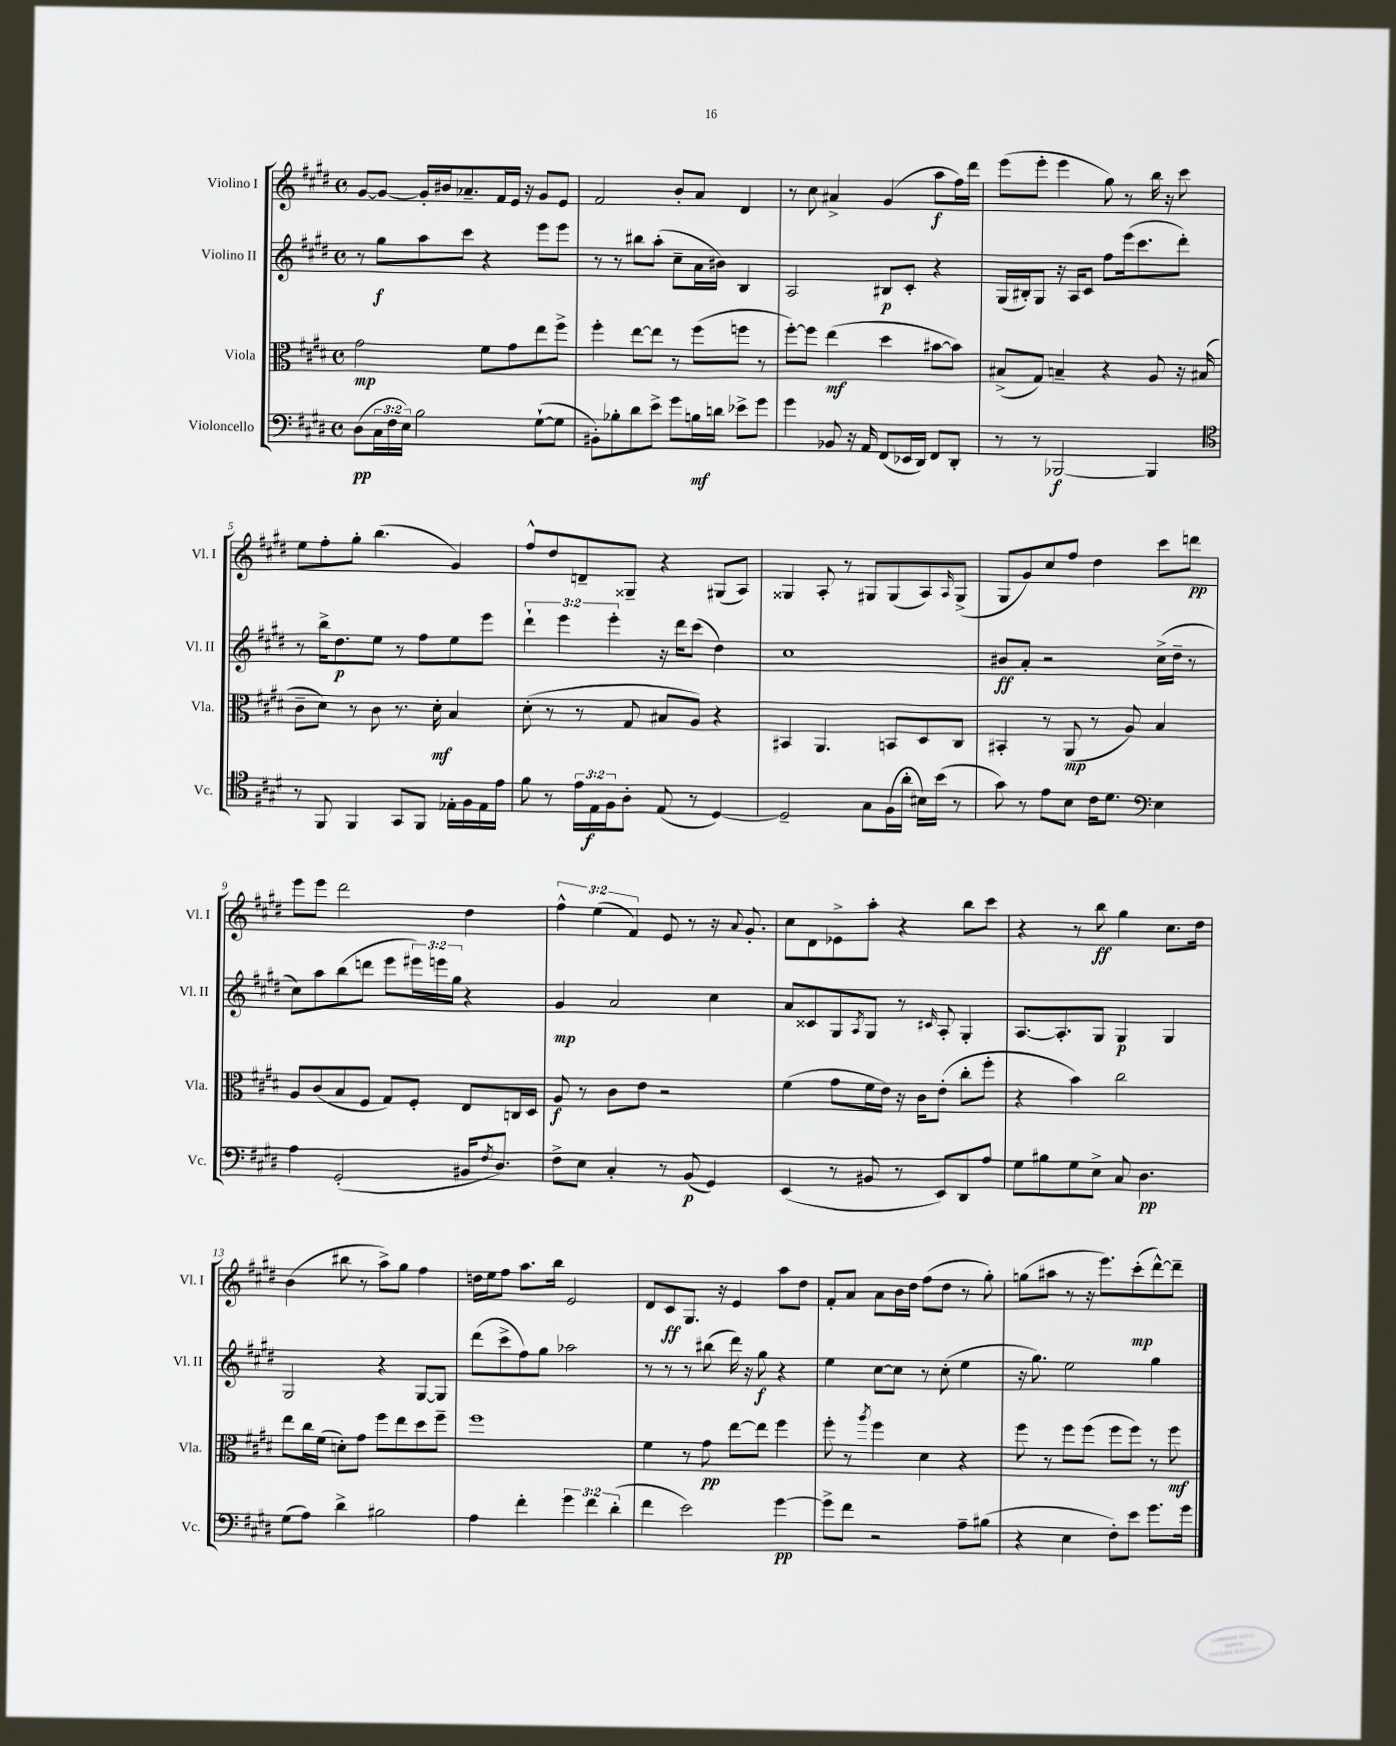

**kern	**kern	**kern	**kern
*staff4	*staff3	*staff2	*staff1
*clefF4	*clefC3	*clefG2	*clefG2
*k[f#c#g#d#]	*k[f#c#g#d#]	*k[f#c#g#d#]	*k[f#c#g#d#]
*M4/4	*M4/4	*M4/4	*M4/4
*met(c)	*met(c)	*met(c)	*met(c)
(8D#	2g#	8r	[8g#
24C#	.	8gg#	8g#_
24F#	.	.	.
24E)	.	.	.
2B	.	8aa	16g#']
.	.	.	16b#
.	.	8ccc#	8.a-~
.	8f#	4r	.
.	.	.	16f#
.	8g#	.	16e
.	.	.	16r
([8G#`	8ee	8eee	8g#
8G#]	8ff#^	8eee	8e
=	=	=	=
8BB#')	4ff#'	8r	2f#
8B-'	.	8r	.
8d#	[8ee	8bb#	.
8e^	8ee]	(8aa'	.
8g#	8r	8cc#~	8b'
16B	(8ff#	16a	8a
16d	.	16b#)	.
8e-^	8ff	4B	4d#
8g#	8r	.	.
=	=	=	=
4g#	[8ff#')	2A	8r
.	8ff#]	.	8cc#
8BB-	(4ee	.	4a#^
16r	.	.	.
16AA	.	.	.
(8FF#	4dd#	8B#	(4g#
16EE-	.	8c#'	.
16DD#)	.	.	.
8FF#	[8b#	4r	8aa
8DD#'	8b#])	.	16ff#)
.	.	.	16ddd#
=	=	=	=
8r	(8B#^	(16G#	(8eee
.	.	16B#')	.
8r	8G#)	8G#	8eee'
[2BBB-	4B~	16r	4eee
.	.	16A	.
.	.	8c#	.
.	4r	8ff#	8gg#)
.	.	(16eee	8r
.	.	8.ccc#	.
4BBB-]	8A	.	16bb
.	.	.	16r
.	16r	8ddd#')	8ccc#
.	(16B#	.	.
=	=	=	=
*clefC4	*	*	*
8r	8c#~	8r	8ee
8FF#	8d#)	16bb^	8ff#'
.	.	8.dd#	.
4FF#	8r	.	8gg#'
.	8c#	8ee	(4.bb
8GG#	8.r	8r	.
8FF#	.	8ff#	.
.	16d#'	.	.
16E-'	4B	8ee	4g#)
16F#	.	.	.
16E-	.	8eee	.
16e	.	.	.
=	=	=	=
8f#	(8d#'	6ddd#`	8ff#^^
8r	8r	.	8dd#
.	.	6eee	.
24e	8r	.	8d~
24E	.	.	.
24F#	.	6eee'	.
8A'	8G#	.	8G##~
(8E	8B#	16r	4r
.	.	16ddd#	.
8r	8A)	(8ccc#	.
[4D#)	4r	4dd#)	(8G#
.	.	.	8A)
=	=	=	=
2D#~]	4BB#	1cc#	4G##
.	4.AA	.	8A'
.	.	.	8r
8G#	.	.	8G#
(16F#	8BB	.	(8G#
16a'	.	.	.
16B#)	8D#	.	8A)
(16b	.	.	.
.	.	.	16qqA
8r	8C#	.	(8G#^
=	=	=	=
8g#)	4BB#'	8b#	8G#
8r	.	8a'	8g#)
8e	8r	2r	8cc#
8B	(8AA	.	8ff#
16c#	8r	.	4dd#
8.d#	.	.	.
.	8A)	.	.
*clefF4	*	*	*
4E	4B	(16cc#^	8ccc#
.	.	16dd#~	.
.	.	8r	8ddd
=	=	=	=
4A	8A	8cc#)	8eee
.	(8c#	8aa	8eee
(2GG#'	8B	(8bb	2ddd#
.	8F#	8ddd	.
.	8G#)	8eee	.
.	8F#'	24eee#)	.
.	.	24eee	.
.	.	24gg#	.
16BB#	8E	4r	4dd#
8qF#	.	.	.
8.D#)	.	.	.
.	16C	.	.
.	16D#	.	.
=	=	=	=
8F#^	8A	4g#	6ff#^^
8E	8r	.	.
.	.	.	(6ee
4C#'	8c#	2a	.
.	.	.	6f#)
.	8e	.	.
8r	2r	.	8e
(8BB	.	.	8r
4GG#)	.	4cc#	16r
.	.	.	8qqa
.	.	.	8.g#'
=	=	=	=
(4EE	(4f#	8a	8cc#
.	.	8c##	8d#
8r	8g#	8G#	8e-^
.	.	8qA	.
8BB#	16f#	8G#	8aa'
.	16e)	.	.
8r	16r	8r	4r
.	16c#	.	.
.	.	16qqc#	.
8EE)	(8e'	8A'	.
8DD#	8cc#'	4G#'	8bb
8A	8ff#'	.	8ccc#
=	=	=	=
8G#	4r	[8.A	4r
8B#	.	.	.
.	.	8.A']	.
8G#	4b)	.	8r
8E^	.	8G#	8bb
8C#	2cc#	4G#	4gg#
4.D#	.	.	.
.	.	4G#	8.cc#
.	.	.	16dd#
=	=	=	=
(8G#	8ee	2G#	(4b
8A)	16cc#	.	.
.	(16f#	.	.
4d#^	8d')	.	8bb#
.	8g#	.	8r
2B#	8ff#	4r	8aa^)
.	8ee	.	8gg#
.	8dd#	[8G#	4ff#
.	8ff#~	8G#]	.
=	=	=	=
4A	1ff#	(8ddd#	16dd
.	.	.	16ee
.	.	8ccc#^	8ff#
4f#'	.	8ff#)	8.aa
.	.	8gg#	.
.	.	.	16bb
6g#	.	2aa-	2e
6f#	.	.	.
(6d#'	.	.	.
=	=	=	=
4f#	4f#	8r	8d#
.	.	8r	8c#
2e)	8r	8r	8.G#
.	8g#	(8bb#	.
.	.	.	16r
.	[8ee	16ddd#)	4e
.	.	16r	.
.	8ee]	8gg#	.
[4g#	4ff#	4r	8aa
.	.	.	8dd#
=	=	=	=
8g#^]	8ff#'	4ee	8f#'
8f#	8r	.	8a
.	8qaa	.	.
2r	4ff#	[8cc#	8a
.	.	8cc#]	16b
.	.	.	16dd#
.	4d#	8r	(8ff#
.	.	(8cc#'	8dd#
8A~	4r	4ee	8r
(8B#	.	.	8gg#')
=	=	=	=
4r	8ff#	16r	(8gg
.	.	8.gg#)	.
.	8r	.	8aa#
4E	8ff#	2ee	8r
.	(8ff#	.	16r
.	.	.	8.eee)
8F#')	8ff#	.	.
8e	8ff#)	.	(8ccc#'
8.g#	8r	4gg#	[8ddd#^^)
.	8ff#	.	8ddd#~]
16g#	.	.	.
==	==	==	==
*-	*-	*-	*-
